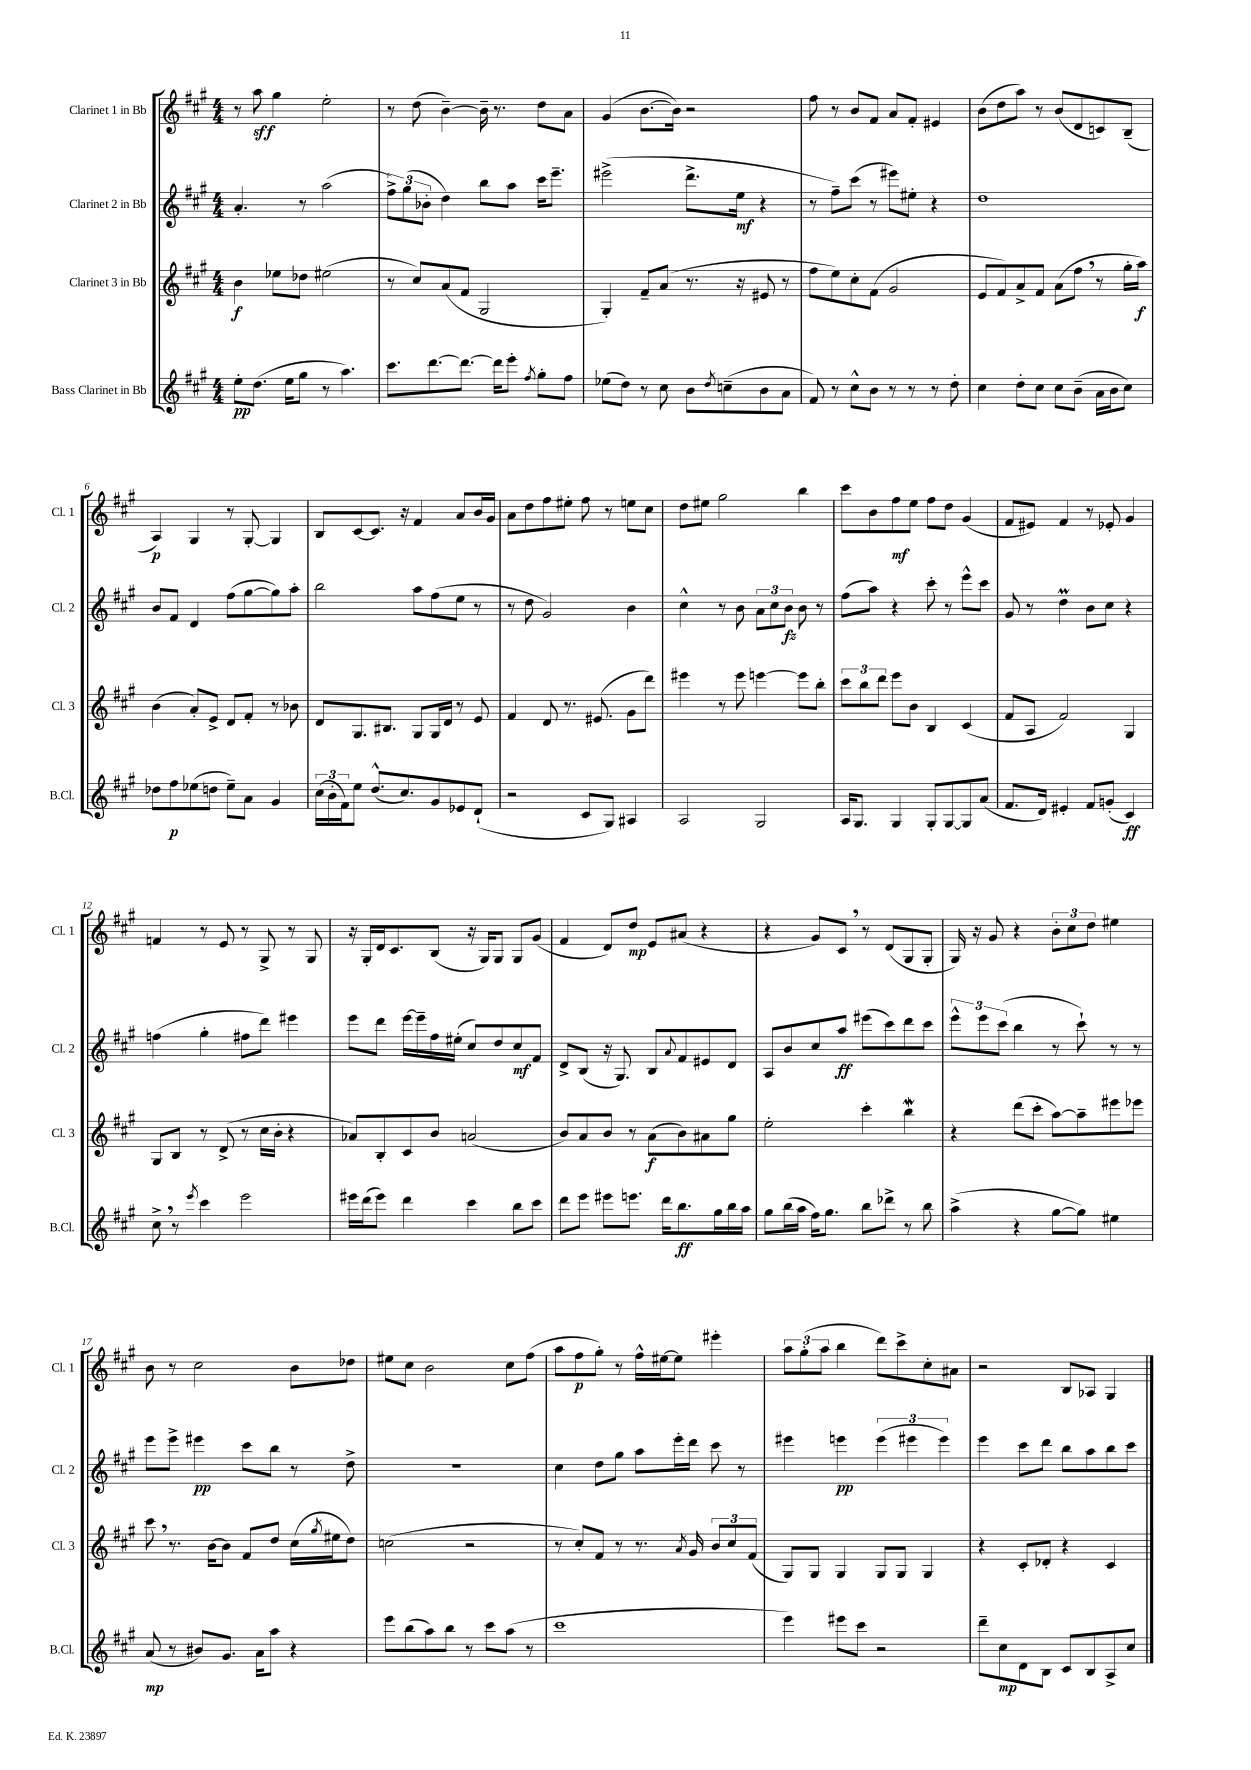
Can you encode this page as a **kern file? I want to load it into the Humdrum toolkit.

**kern	**dynam	**kern	**dynam	**kern	**dynam	**kern	**dynam
*part4	*part4	*part3	*part3	*part2	*part2	*part1	*part1
*staff4	*staff4	*staff3	*staff3	*staff2	*staff2	*staff1	*staff1
*I"Bass Clarinet in Bb	*	*I"Clarinet 3 in Bb	*	*I"Clarinet 2 in Bb	*	*I"Clarinet 1 in Bb	*
*I'B.Cl.	*	*I'Cl. 3	*	*I'Cl. 2	*	*I'Cl. 1	*
*clefG2	*	*clefG2	*	*clefG2	*	*clefG2	*
*k[f#c#g#]	*	*k[f#c#g#]	*	*k[f#c#g#]	*	*k[f#c#g#]	*
*M4/4	*	*M4/4	*	*M4/4	*	*M4/4	*
=1	=1	=1	=1	=1	=1	=1	=1
8ee'\L	pp	4b\	f	4.a'/	.	8r	.
(8.dd\J	.	.	.	.	.	8aa\	sff
.	.	8ee-X\L	.	.	.	4gg#\	.
16ee\KL	.	.	.	.	.	.	.
8gg#\J	.	8dd-X\J	.	8r	.	.	.
8r	.	(2ee#X\	.	(2aa\	.	2ee'\	.
4.aa\)	.	.	.	.	.	.	.
=2	=2	=2	=2	=2	=2	=2	=2
8.ccc#\L	.	8r	.	12ff#^\L)	.	8r	.
.	.	.	.	(12gg#\	.	.	.
.	.	8cc#/L)	.	.	.	(8dd\	.
.	.	.	.	12b-X'\J	.	.	.
[8.ddd\	.	.	.	.	.	.	.
.	.	(8a/	.	4dd\)	.	[4b~\)	.
8.ddd\J_	.	8f#/J	.	.	.	.	.
.	.	2G#/	.	8bb\L	.	16b~\]	.
16ddd\KL]	.	.	.	.	.	8.r	.
8eee'\J	.	.	.	8aa\J	.	.	.
8qff#/	.	.	.	.	.	.	.
8gg#'\L	.	.	.	16ccc#\KL	.	8dd\L	.
.	.	.	.	8.eee~\J	.	.	.
8ff#\J	.	.	.	.	.	8a\J	.
=3	=3	=3	=3	=3	=3	=3	=3
(8ee-X\L	.	4G#'/)	.	(2eee#X^\	.	(4g#/	.
8dd\J)	.	.	.	.	.	.	.
8r	.	8f#~/L	.	.	.	[8.b\L	.
8cc#\	.	(8a/J	.	.	.	.	.
.	.	.	.	.	.	16b\Jk])	.
8b\L	.	8.r	.	8.ddd^\L	.	2r	.
8qdd/	.	.	.	.	.	.	.
(8ccn~\	.	.	.	.	.	.	.
.	.	16r	.	16ee\Jk	mf	.	.
8b\	.	8e#X/	.	4r	.	.	.
8a\J	.	8r	.	.	.	.	.
=4	=4	=4	=4	=4	=4	=4	=4
8f#/)	.	8ff#\L	.	8r	.	8ff#\	.
8r	.	8ee\)	.	8ff#~\L)	.	8r	.
8cc#^^\L	.	8cc#'\	.	(8ccc#\J	.	8b/L	.
8b\J	.	(8f#\J	.	8r	.	8f#/J	.
8r	.	2g#/	.	8eee#X\L)	.	8a/L	.
8r	.	.	.	8ee#X'\J	.	8f#'/J	.
8r	.	.	.	4r	.	4e#X/	.
8dd'\	.	.	.	.	.	.	.
=5	=5	=5	=5	=5	=5	=5	=5
4cc#\	.	8e/L	.	1dd	.	(8b\L	.
.	.	8f#/)	.	.	.	8dd\	.
8dd'\L	.	8a^/	.	.	.	8aa\J)	.
8cc#\J	.	8f#/J	.	.	.	8r	.
8cc#\L	.	(8a\L	.	.	.	(8b/L	.
(8b~\J	.	8ff#,\J	.	.	.	8d/	.
16a\LL	.	8r	.	.	.	8cn/)	.
16b\J	.	.	.	.	.	.	.
8cc#\J)	.	16gg#'\LL	.	.	.	(8B~/J	.
.	.	16aa\JJ)	f	.	.	.	.
!!LO:LB:g=z
=6	=6	=6	=6	=6	=6	=6	=6
8dd-X\L	.	(4b\	.	8b/L	.	4A/)	p
8ff#\	p	.	.	8f#/J	.	.	.
(8ee-X\	.	8a'/L)	.	4d/	.	4G#/	.
8ddn\J	.	8e^/J	.	.	.	.	.
8ee-~\L)	.	8d/L	.	(8ff#\L	.	8r	.
8a\J	.	8f#'/J	.	[8gg#\	.	[8G#'/	.
4g#/	.	8r	.	8gg#\])	.	4G#/]	.
.	.	8b-X\	.	8aa'\J	.	.	.
=7	=7	=7	=7	=7	=7	=7	=7
(24cc#\LL	.	8d/L	.	2bb\	.	8B/L	.
24b'\	.	.	.	.	.	.	.
24f#\J)	.	.	.	.	.	.	.
8ee\J	.	8.G#/	.	.	.	[8c#/	.
(8.dd^^/L	.	.	.	.	.	8.c#/J]	.
.	.	8.B#X/J	.	.	.	.	.
8.cc#/)	.	.	.	.	.	16r	.
.	.	8G#/L	.	8aa\L	.	4f#/	.
8g#/	.	16G#/L	.	(8ff#\	.	.	.
.	.	16d/JJ	.	.	.	.	.
8e-X/	.	8r	.	8ee\J	.	8a/L	.
(8d`/J	.	8e/	.	8r	.	16b/L	.
.	.	.	.	.	.	16g#/JJ	.
=8	=8	=8	=8	=8	=8	=8	=8
2r	.	4f#/	.	8r	.	8a\L	.
.	.	.	.	8dd\	.	8dd\	.
.	.	8d/	.	2g#/)	.	8ff#\	.
.	.	8.r	.	.	.	8ee#X'\J	.
8c#/L	.	.	.	.	.	8ff#\	.
.	.	(8.e#X/	.	.	.	.	.
8G#/J)	.	.	.	.	.	8r	.
4A#X/	.	8g#\L	.	4b\	.	8een\L	.
.	.	8ddd\J)	.	.	.	8cc#\J	.
=9	=9	=9	=9	=9	=9	=9	=9
2A/	.	4eee#X\	.	4cc#^^\	.	8dd\L	.
.	.	.	.	.	.	8ee#X\J	.
.	.	8r	.	8r	.	2gg#\	.
.	.	8eee#\	.	8b\	.	.	.
2G#/	.	[4eeen\	.	12a\L	.	.	.
.	.	.	.	12cc#\	.	.	.
.	.	.	.	12b\J	fz	.	.
.	.	8eee\L]	.	8b\	.	4bb\	.
.	.	8bb'\J	.	8r	.	.	.
=10	=10	=10	=10	=10	=10	=10	=10
16A/KL	.	12ccc#\L	.	(8ff#\L	.	8ccc#\L	.
8.G#/J	.	.	.	.	.	.	.
.	.	12bb\	.	.	.	.	.
.	.	.	.	8aa\J)	.	8b\	.
.	.	12ddd\J	.	.	.	.	.
4G#/	.	8eee\L	.	4r	.	8ff#\	mf
.	.	8b\J	.	.	.	8ee\J	.
8G#'/L	.	4B/	.	8ccc#'\	.	8ff#\L	.
[8G#/	.	.	.	8r	.	8dd\J	.
8G#/]	.	(4c#/	.	8eee^^\L	.	(4g#/	.
(8a/J	.	.	.	8ccc#\J	.	.	.
=11	=11	=11	=11	=11	=11	=11	=11
8.f#/L	.	8f#/L	.	8g#/	.	8f#/L	.
.	.	8A/J	.	8r	.	8e#X/J)	.
16d/Jk)	.	.	.	.	.	.	.
4e#X'/	.	2f#/)	.	4ddM\	.	4f#/	.
8f#/L	.	.	.	8b\L	.	8r	.
(8gn'/J	.	.	.	8cc#\J	.	8e-X'/	.
4c#/)	ff	4G#/	.	4r	.	4g#/	.
!!LO:LB:g=z
=12	=12	=12	=12	=12	=12	=12	=12
8cc#^,\	.	8G#/L	.	(4ffn\	.	4fn/	.
8r	.	8B/J	.	.	.	.	.
8qeee/	.	.	.	.	.	.	.
4ccc#\	.	8r	.	4gg#'\	.	8r	.
.	.	(8d^/	.	.	.	8e/	.
2eee\	.	8r	.	8ff#X\L	.	8r	.
.	.	16cc#\LL	.	8ddd\J)	.	8G#^/	.
.	.	16b'\JJ	.	.	.	.	.
.	.	4r	.	4eee#X\	.	8r	.
.	.	.	.	.	.	8G#/	.
=13	=13	=13	=13	=13	=13	=13	=13
16eee#X\LL	.	8a-X/L)	.	8eee\L	.	16r	.
(16ddd\J	.	.	.	.	.	16G#'/LL	.
8eee#\J)	.	8B'/	.	8ddd\J	.	16d/J	.
.	.	.	.	.	.	8.c#/	.
4ddd\	.	8c#/	.	[16eee\LL	.	.	.
.	.	.	.	16eee~\]	.	.	.
.	.	8b/J	.	16ff#\	.	(8B/J	.
.	.	.	.	(16ee#X'\JJ	.	.	.
4ccc#\	.	(2an/	.	8cc#/L)	.	16r	.
.	.	.	.	.	.	16G#/KL)	.
.	.	.	.	8dd/	.	8G#/J	.
8bb\L	.	.	.	8cc#/	mf	8G#/L	.
8ccc#\J	.	.	.	8f#/J	.	(8g#/J	.
=14	=14	=14	=14	=14	=14	=14	=14
8ddd\L	.	8b/L)	.	8d^/L	.	4f#/	.
8eee\J	.	8a/	.	(8B/J	.	.	.
8eee#X\L	.	8b/J	.	16r	.	8d/L)	.
.	.	.	.	8.G#/)	.	.	.
8.eeen\J	.	8r	.	.	.	8dd/J	mp
.	.	(8a\L	f	8B/L	.	8e/L	.
16ddd\KL	.	.	.	.	.	.	.
.	.	.	.	8qqa/	.	.	.
8.bb\	ff	8b\)	.	8f#/	.	(8a#X/J	.
.	.	8a#X\	.	8e#X/	.	4r	.
16gg#\L	.	.	.	.	.	.	.
16bb\	.	8gg#\J	.	8d/J	.	.	.
16aa\JJ	.	.	.	.	.	.	.
=15	=15	=15	=15	=15	=15	=15	=15
8gg#\L	.	2ee'\	.	8A/L	.	4r	.
(16bb\L	.	.	.	8b/	.	.	.
16aa\JJ	.	.	.	.	.	.	.
16ff#\KL)	.	.	.	8cc#/	.	8g#/L)	.
8.gg#\J	.	.	.	.	.	.	.
.	.	.	.	8aa/J	ff	8c#,/J	.
8bb\L	.	4ccc#'\	.	(8eee#X\L	.	8r	.
8ddd-X^\J	.	.	.	8ccc#\)	.	(8d/L	.
8r	.	4bbW\	.	8ddd\	.	8G#/	.
8bb\	.	.	.	8ccc#\J	.	8G#'/J	.
=16	=16	=16	=16	=16	=16	=16	=16
(4aa^\	.	4r	.	12eee^^\L	.	16G#/)	.
.	.	.	.	.	.	16r	.
.	.	.	.	12eee\	.	.	.
.	.	.	.	.	.	8g#/	.
.	.	.	.	(12ccc#\J	.	.	.
4r	.	(8ddd\L	.	4bb\	.	4r	.
.	.	8ccc#'\J	.	.	.	.	.
[8gg#\L	.	[8aa\L)	.	8r	.	12b'\L	.
.	.	.	.	.	.	12cc#\	.
8gg#\J])	.	8aa~\]	.	8ccc#`\)	.	.	.
.	.	.	.	.	.	12dd\J	.
4ee#X\	.	8eee#X\	.	8r	.	4ee#X\	.
.	.	8eee-X\J	.	8r	.	.	.
!!LO:LB:g=z
=17	=17	=17	=17	=17	=17	=17	=17
(8a/	mp	8ccc#,\	.	8eee\L	.	8b\	.
8r	.	8.r	.	8eee^\J	.	8r	.
8b#X/L)	.	.	.	4eee#X\	pp	2cc#\	.
.	.	[16b\KL	.	.	.	.	.
8.g#/J	.	8b\J]	.	.	.	.	.
.	.	8f#/L	.	8ccc#\L	.	.	.
16a\KL	.	.	.	.	.	.	.
8aa\J	.	8dd/J	.	8bb\J	.	.	.
4r	.	(16cc#\LL	.	8r	.	8b\L	.
.	.	8qgg#/	.	.	.	.	.
.	.	16ee#X\J	.	.	.	.	.
.	.	8dd\J)	.	8dd^\	.	8dd-X\J	.
=18	=18	=18	=18	=18	=18	=18	=18
8eee\L	.	(2ccn\	.	1r	.	8ee#X\L	.
(8bb\	.	.	.	.	.	8cc#\J	.
8aa\)	.	.	.	.	.	2b\	.
8bb\J	.	.	.	.	.	.	.
8r	.	2r	.	.	.	.	.
8ccc#\L	.	.	.	.	.	.	.
(8aa\J	.	.	.	.	.	8cc#\L	.
8r	.	.	.	.	.	(8ff#\J	.
=19	=19	=19	=19	=19	=19	=19	=19
1ccc#	.	8r	.	4cc#\	.	8aa\L	.
.	.	8cc#'/L)	.	.	.	8ff#\	p
.	.	8f#/J	.	8dd\L	.	8gg#'\J)	.
.	.	8r	.	8gg#\J	.	8r	.
.	.	8.r	.	8aa\L	.	16ff#^^\LL	.
.	.	.	.	.	.	[16ee#X\J	.
.	.	.	.	16eee'\L	.	8ee#\J]	.
.	.	8qa/	.	.	.	.	.
.	.	16g#/	.	16ddd\JJ	.	.	.
.	.	12b/L	.	8ccc#\	.	4eee#X'\	.
.	.	12cc#/	.	.	.	.	.
.	.	.	.	8r	.	.	.
.	.	(12f#/J	.	.	.	.	.
=20	=20	=20	=20	=20	=20	=20	=20
4eee\)	.	8G#/L)	.	4eee#X\	.	12aa\L	.
.	.	.	.	.	.	(12gg#'\	.
.	.	8G#/J	.	.	.	.	.
.	.	.	.	.	.	12aa\J	.
8eee#X\L	.	4G#/	.	4eeen\	pp	4bb\	.
8ccc#\J	.	.	.	.	.	.	.
2r	.	8G#/L	.	(6eee\	.	8ddd\L)	.
.	.	8G#/J	.	.	.	8ccc#^\	.
.	.	.	.	6eee#X\	.	.	.
.	.	4G#/	.	.	.	8cc#'\	.
.	.	.	.	6eee#\)	.	.	.
.	.	.	.	.	.	8a#X\J	.
=21	=21	=21	=21	=21	=21	=21	=21
8ddd~\L	.	4r	.	4eee\	.	2r	.
8cc#\	mp	.	.	.	.	.	.
8d\	.	8c#'/L	.	8ccc#\L	.	.	.
8B\J	.	8d-X'/J	.	8ddd\J	.	.	.
8c#/L	.	4r	.	8bb\L	.	8B/L	.
8B/	.	.	.	8aa\	.	8A-X/J	.
8A^/	.	4c#/	.	8bb\	.	4G#/	.
8cc#/J	.	.	.	8ccc#\J	.	.	.
==	==	==	==	==	==	==	==
*-	*-	*-	*-	*-	*-	*-	*-
